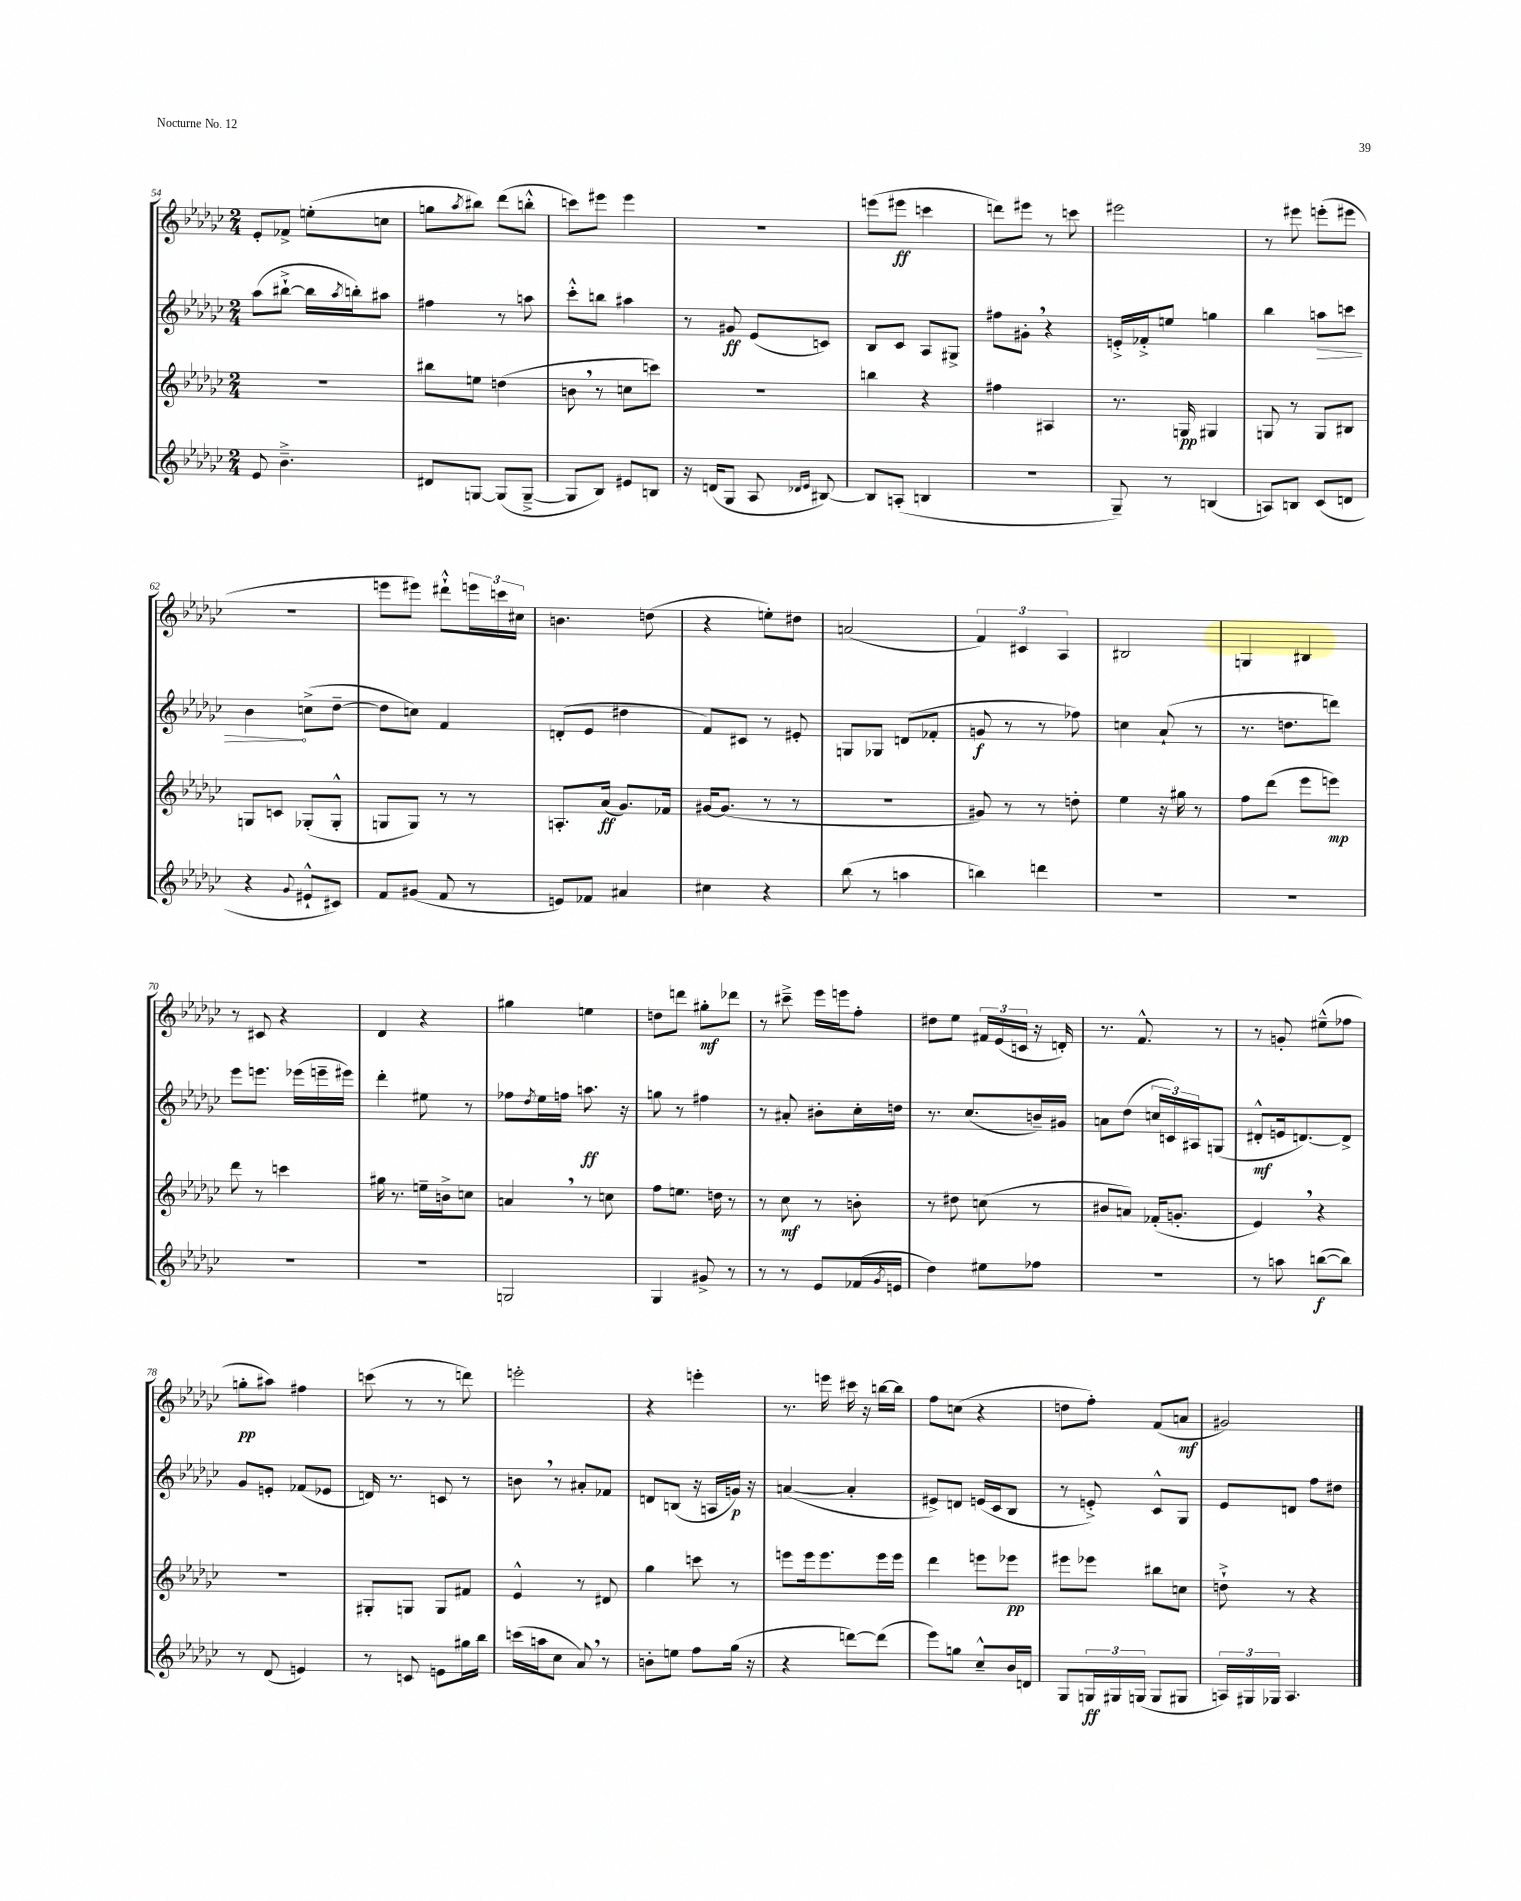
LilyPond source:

<<
\new StaffGroup <<
\new Staff = "s0" {
    \clef treble \key ges \major \numericTimeSignature \time 2/4
    ees'8-. fes'8-> e''8-.( c''8 |
    g''8 \acciaccatura { aes''8 } bis''8) des'''8( b''8-.-^ |
    c'''8) eis'''8 eis'''4 |
    r2 |
    e'''8( eis'''8\ff c'''4 |
    d'''8) eis'''8 r8 c'''8 |
    eis'''2 |
    r8 eis'''8 e'''8-.( eis'''8 |
    R2 |
    e'''8 eis'''8) dis'''8-!-^ \tuplet 3/2 { e'''16 c'''16 cis''16 } |
    b'4. d''8( |
    r4 e''8-.) dis''8 |
    a'2( |
    \tuplet 3/2 { f'4) cis'4 aes4 } |
    bis2 |
    g4 bis4 |
    r8 cis'8 r4 |
    des'4 r4 |
    gis''4 e''4 |
    d''8 d'''8 gis''8-.\mf des'''8 |
    r8 cis'''8---> ees'''16 e'''16 f''8-. |
    dis''8 ees''8 \tuplet 3/2 { fis'16 ees'16( c'16 } r16 d'16-.) |
    r8. f'8.-^ r8 |
    r8 g'8-. eis''8---^( fes''8 |
    g''8-.\pp ais''8) fis''4 |
    c'''8( r8 r8 d'''8) |
    e'''2-. |
    r4 e'''4-. |
    r8. e'''16 cis'''16 r16 b''16~ b''16 |
    f''8 c''8( r4 |
    d''8 f''8-.) f'8( a'8\mf |
    gis'2) \bar "|." |
}
\new Staff = "s1" {
    \clef treble \key ges \major \numericTimeSignature \time 2/4
    aes''8( bis''8~-!-> bis''16 \acciaccatura { aes''8 } b''16-.) ais''8 |
    fis''4 r8 a''8 |
    ces'''8-.-^ b''8 ais''4 |
    r8 gis'8\ff ees'8( c'8) |
    bes8 ces'8 aes8 gis8-> |
    fis''8 gis'8-. \breathe r4 |
    e'16-.-> fes'16-.-> e''8 g''4 |
    bes''4 \once \override Hairpin.circled-tip = ##t a''8\> c'''8 |
    bes'4\! c''8->( des''8~-- |
    des''8 c''8) f'4 |
    d'8-.( ees'8 dis''4 |
    f'8) cis'8 r8 eis'8-. |
    g8 ges8 d'8( fes'8-. |
    g'8\f r8 r8 fes''8) |
    c''4 aes'8-!( r8 |
    r8. d''8. d'''8) |
    ees'''8 e'''8. ees'''16( e'''16-- eis'''16) |
    des'''4-. eis''8 r8 |
    fes''8 \acciaccatura { des''8 } ees''16 f''16 a''8.\ff r16 |
    g''8 r8 fis''4 |
    r8 ais'8-. bis'8-. ces''16-. d''16 |
    r8. ces''8.( b'16--) gis'16 |
    a'8 des''8( \tuplet 3/2 { c''16 c'16) ais16 } g8( |
    dis'8-.-^\mf e'16 d'8.~) d'8-> |
    ges'8 e'8-. fes'8( ees'8 |
    d'16) r8. c'8 r8 |
    b'8 \breathe r8 ais'8-. fes'8 |
    d'8 b8( r16 a16 g'16\p) r16 |
    a'4~( a'4-. |
    eis'8->) d'8 e'16( ces'16 bes8 |
    r8 e'8-.->) ces'8-^ ges8 |
    ees'8 d'8 f''8 dis''8 \bar "|." |
}
\new Staff = "s2" {
    \clef treble \key ges \major \numericTimeSignature \time 2/4
    r2 |
    bis''8 e''8 d''4( |
    b'8 \breathe r8 c''8 c'''8) |
    r2 |
    b''4 r4 |
    fis''4 ais4 |
    r8. g16\pp gis4 |
    g8 r8 g8 bis8 |
    g8 c'8 ges8-.( ges8-.-^ |
    g8 g8) r8 r8 |
    a8.-. aes'16\ff( ges'8.) fes'16 |
    gis'16~ gis'8.( r8 r8 |
    R2 |
    gis'8) r8 r8 d''8-. |
    ees''4 r16 gis''16 r8 |
    f''8 des'''8( ees'''8 e'''8\mp) |
    des'''8 r8 c'''4 |
    gis''16 r8. e''16-- b'16-> c''8 |
    a'4 \breathe r8 c''8 |
    f''8 e''8. d''16 r8 |
    r8 ces''8\mf r8 b'8-. |
    r8 dis''8 c''8( r8 |
    bis'8 a'8) fes'16-.( g'8.-. |
    ees'4) \breathe r4 |
    R2 |
    gis8-. g8 g8 fis'8 |
    ees'4-^ r8 dis'8 |
    ges''4 c'''8 r8 |
    e'''8 e'''16 e'''8. e'''16 e'''16 |
    des'''4 e'''8 ees'''8\pp |
    eis'''8 ees'''8 bis''8 c''8 |
    d''8-!-> r8 r4 \bar "|." |
}
\new Staff = "s3" {
    \clef treble \key ges \major \numericTimeSignature \time 2/4
    ees'8 bes'4.---> |
    dis'8 g8~ g8( g8~---> |
    g8 bes8) eis'8 b8 |
    r16 d'16( ges8 aes8 \grace { des'16 ees'16 } bis8~) |
    bis8 a8-.( b4 |
    r2 |
    ges8--) r8 b4( |
    a8) b8 ces'8( d'8 |
    r4 \appoggiatura { ges'8 } eis'8-!-^ cis'8) |
    f'8 gis'8( f'8 r8 |
    e'8) fes'8 ais'4 |
    cis''4 r4 |
    bes''8( r8 a''4 |
    b''4) d'''4 |
    R2 |
    R2 |
    R2 |
    R2 |
    g2 |
    ges4 gis'8-> r8 |
    r8 r8 ees'8 fes'16( \acciaccatura { ges'8 } e'16 |
    des''4) eis''8 fes''8 |
    R2 |
    r8 a''8 b''8~\f( b''8) |
    r8 des'8( e'4) |
    r8 c'8 e'8 gis''16 bes''16 |
    c'''16( a''16 ces''8 aes'8) \breathe r8 |
    b'8-. e''8 f''8 ges''16( r16 |
    r4 d'''8~) d'''8( |
    ees'''8) g''8 ces''8---^ bes'16 d'16 |
    ges8 \tuplet 3/2 { g16\ff gis16 g16( } g8 gis8 |
    \tuplet 3/2 { a16) gis16 ges16 } a4. \bar "|." |
}
>>
>>
\layout { \context { \Score currentBarNumber = #54 } }
